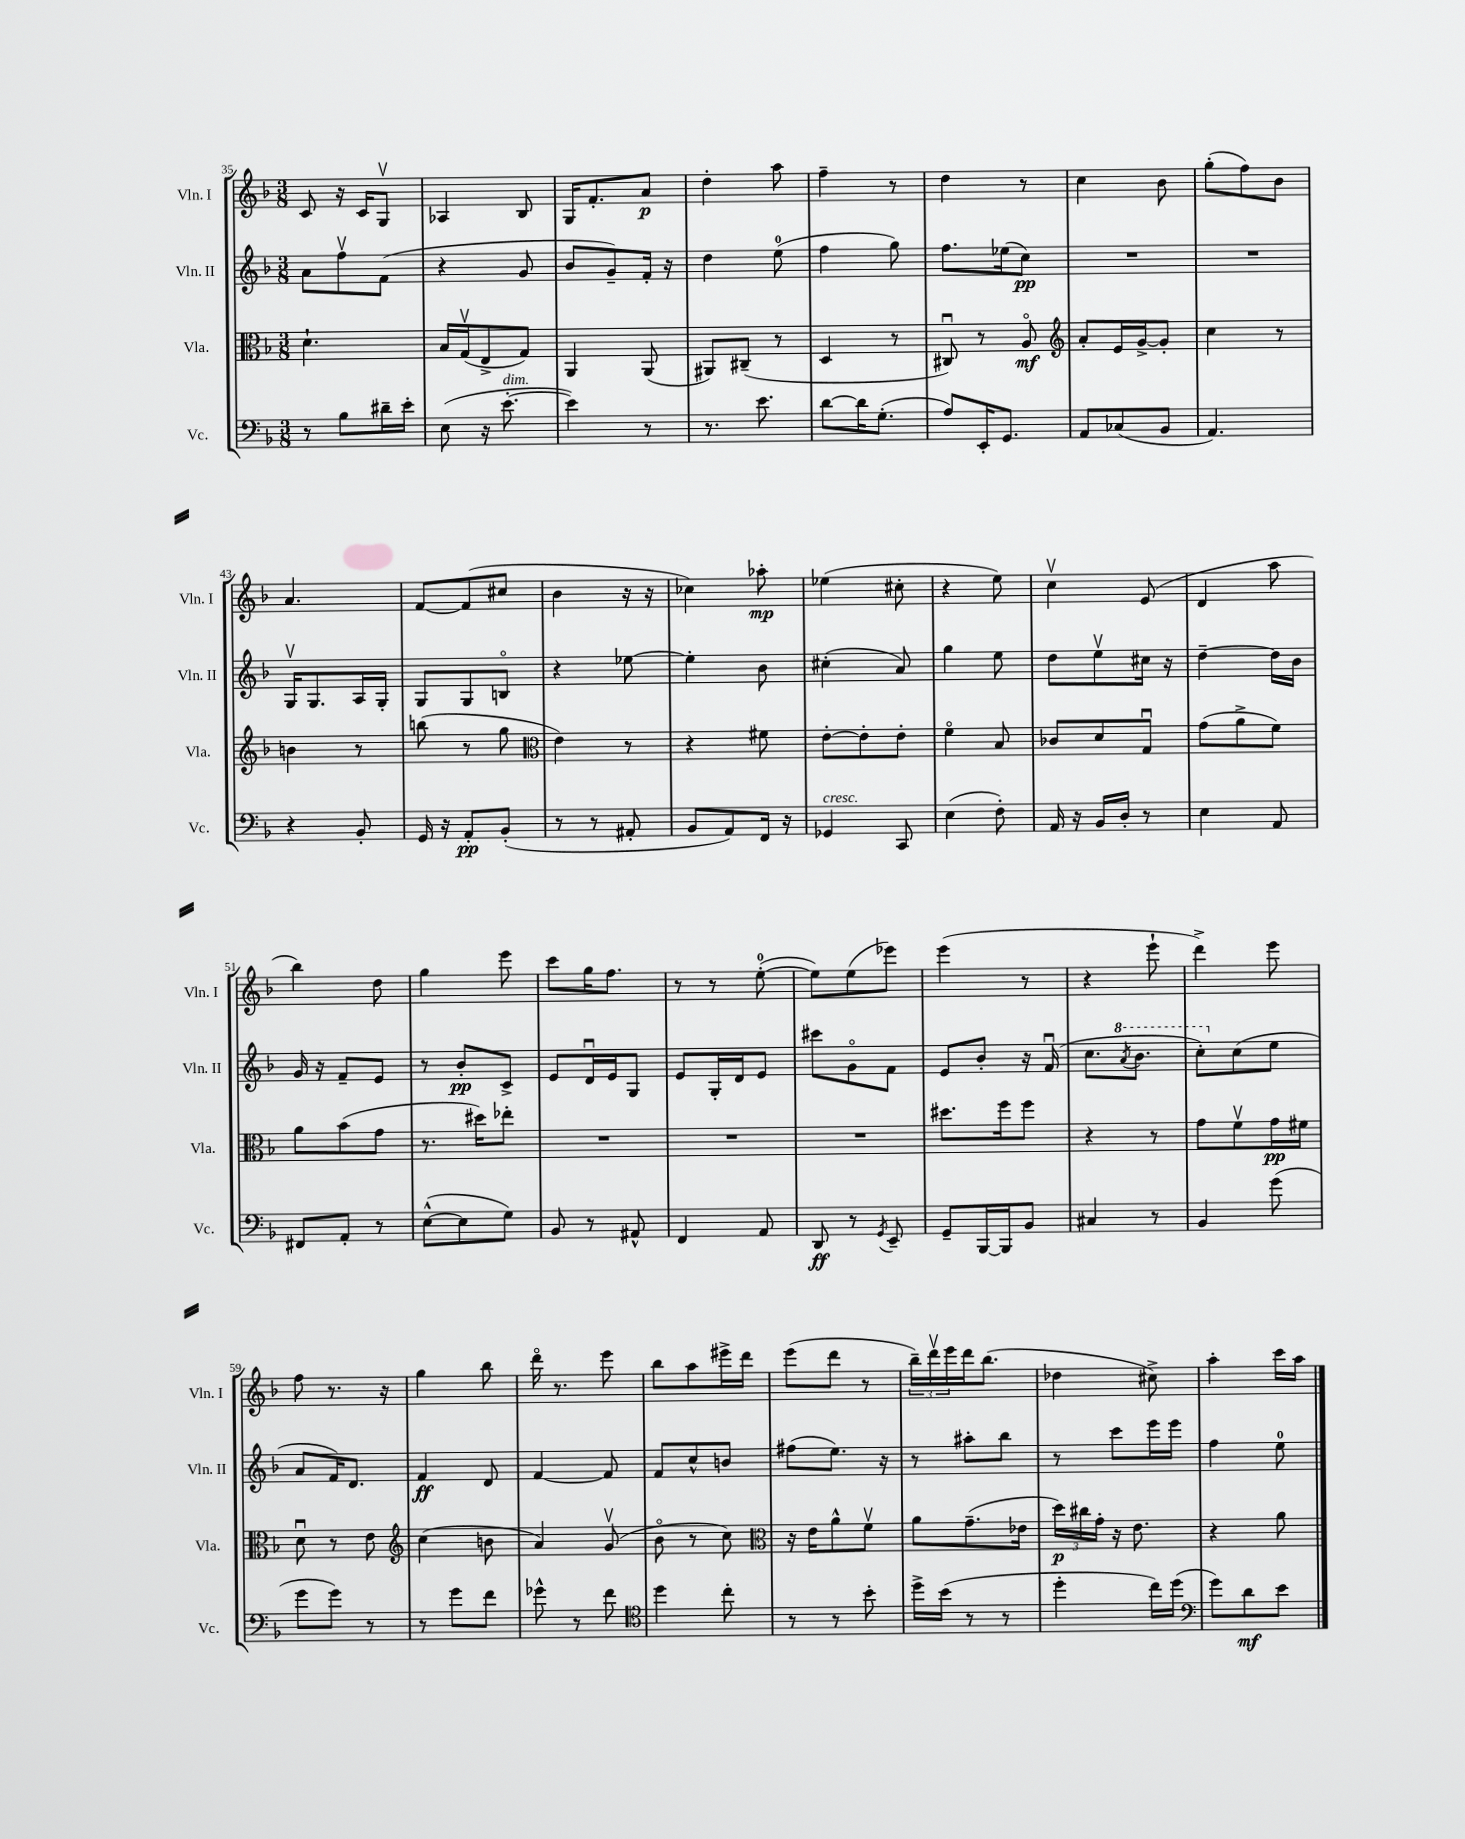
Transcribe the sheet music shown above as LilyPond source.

<<
\new StaffGroup <<
\new Staff = "s0" \with { instrumentName = "Vln. I" shortInstrumentName = "Vln. I" } {
    \clef treble \key f \major \numericTimeSignature \time 3/8
    c'8 r16 c'16 g8\upbow |
    aes4 bes8 |
    g16 f'8.-. a'8\p |
    d''4-. a''8 |
    f''4-- r8 |
    d''4 r8 |
    c''4 bes'8 |
    g''8-.( f''8) bes'8 |
    a'4. |
    f'8~ f'8( cis''8 |
    bes'4 r16 r16 |
    ces''4) aes''8-.\mp |
    ees''4( cis''8-. |
    r4 e''8) |
    c''4\upbow e'8( |
    d'4 a''8 |
    bes''4) d''8 |
    g''4 e'''8 |
    c'''8 g''16 f''8. |
    r8 r8 e''8-0~-.( |
    e''8) e''8( ees'''8) |
    e'''4( r8 |
    r4 e'''8-! |
    d'''4->) e'''8 |
    f''8 r8. r16 |
    g''4 bes''8 |
    d'''16\flageolet r8. e'''8 |
    bes''8 a''8 eis'''16-> d'''16 |
    e'''8( d'''8 r8 |
    \tuplet 3/2 { bes''16--) d'''16\upbow e'''16 } d'''16 bes''8.( |
    des''4 cis''8->) |
    a''4-. c'''16 a''16 \bar "|." |
}
\new Staff = "s1" \with { instrumentName = "Vln. II" shortInstrumentName = "Vln. II" } {
    \clef treble \key f \major \numericTimeSignature \time 3/8
    a'8 f''8\upbow f'8( |
    r4 g'8 |
    bes'8 g'8--) f'16-. r16 |
    d''4 e''8-0( |
    f''4 g''8) |
    f''8. ees''16( c''8\pp) |
    R4. |
    R4. |
    g16\upbow g8. a16 g16-. |
    g8 g8 b8\flageolet |
    r4 ees''8~ |
    ees''4-. bes'8 |
    cis''4-.( a'8) |
    g''4 e''8 |
    d''8 e''8\upbow cis''16 r16 |
    d''4~-- d''16 bes'16 |
    g'16 r16 f'8-- e'8 |
    r8 bes'8-.\pp c'8-> |
    e'8 d'16\downbow e'16 g8 |
    e'8 g16-. d'16 e'8 |
    cis'''8 g'8\flageolet f'8 |
    e'8 bes'8-. r16 f'16\downbow( |
    c''8. \ottava #1 \acciaccatura { a''8 } bes''8. |
    c'''8-.) \ottava #0 c''8( e''8 |
    a'8 f'16) d'8. |
    f'4\ff d'8 |
    f'4~ f'8 |
    f'8 c''8-^ b'8 |
    fis''8( e''8.) r16 |
    r8 ais''8-. bes''8 |
    r8 c'''8 e'''16 e'''16 |
    f''4 e''8-0 \bar "|." |
}
\new Staff = "s2" \with { instrumentName = "Vla." shortInstrumentName = "Vla." } {
    \clef alto \key f \major \numericTimeSignature \time 3/8
    d'4.-! |
    bes16 g16\upbow( e8-> g8) |
    a,4 a,8( |
    ais,8) cis8--( r8 |
    d4 r8 |
    cis8\downbow) r8 a8\flageolet\mf |
    \clef treble a'8-. e'16 g'16~-> g'8-. |
    c''4 r8 |
    b'4 r8 |
    b''8( r8 g''8 |
    \clef alto e'4) r8 |
    r4 fis'8 |
    e'8~-. e'8-. e'8-. |
    f'4\flageolet bes8 |
    ces'8 d'8 g8\downbow |
    g'8( a'8-> f'8) |
    a'8 bes'8( g'8 |
    r8. dis''16) ees''8-. |
    R4. |
    R4. |
    R4. |
    dis''8. f''16 f''8 |
    r4 r8 |
    g'8 f'8\upbow g'16\pp fis'16 |
    d'8\downbow r8 e'8 |
    \clef treble c''4( b'8 |
    a'4) g'8\upbow( |
    bes'8\flageolet r8 c''8) |
    \clef alto r16 e'16 a'8-^ f'8\upbow |
    a'8 g'8.--( ees'16 |
    \tuplet 3/2 { d''16\p) cis''16 g'16-. } r16 e'8. |
    r4 a'8 \bar "|." |
}
\new Staff = "s3" \with { instrumentName = "Vc." shortInstrumentName = "Vc." } {
    \clef bass \key f \major \numericTimeSignature \time 3/8
    r8 bes8 dis'16-- e'16-. |
    e8( r16 e'8.~-.^\markup { \italic "dim." } |
    e'4) r8 |
    r8. e'8. |
    d'8~ d'16 g8.-.( |
    a8) e,16-. g,8. |
    a,8 ces8( bes,8 |
    a,4.) |
    r4 bes,8-. |
    g,16 r16 a,8-.\pp bes,8-.( |
    r8 r8 ais,8-. |
    bes,8 a,8) f,16 r16 |
    ges,4^\markup { \italic "cresc." } c,8 |
    e4( f8-.) |
    a,16 r16 bes,16 d16-. r8 |
    e4 a,8 |
    fis,8 a,8-. r8 |
    e8~-^( e8 g8) |
    bes,8 r8 ais,8-^ |
    f,4 a,8 |
    d,8\ff r8 \acciaccatura { g,8 } e,8-- |
    g,8-- bes,,16~ bes,,16 bes,8 |
    cis4 r8 |
    bes,4 g'8( |
    g'8 g'8) r8 |
    r8 g'8 f'8 |
    ges'8-^ r8 f'8 |
    \clef tenor d''4 c''8-. |
    r8 r8 bes'8-. |
    d''16-> bes'16( r8 r8 |
    d''4-. c''16) d''16( |
    \clef bass g'8) d'8\mf e'8 \bar "|." |
}
>>
>>
\layout { \context { \Score currentBarNumber = #35 } }
